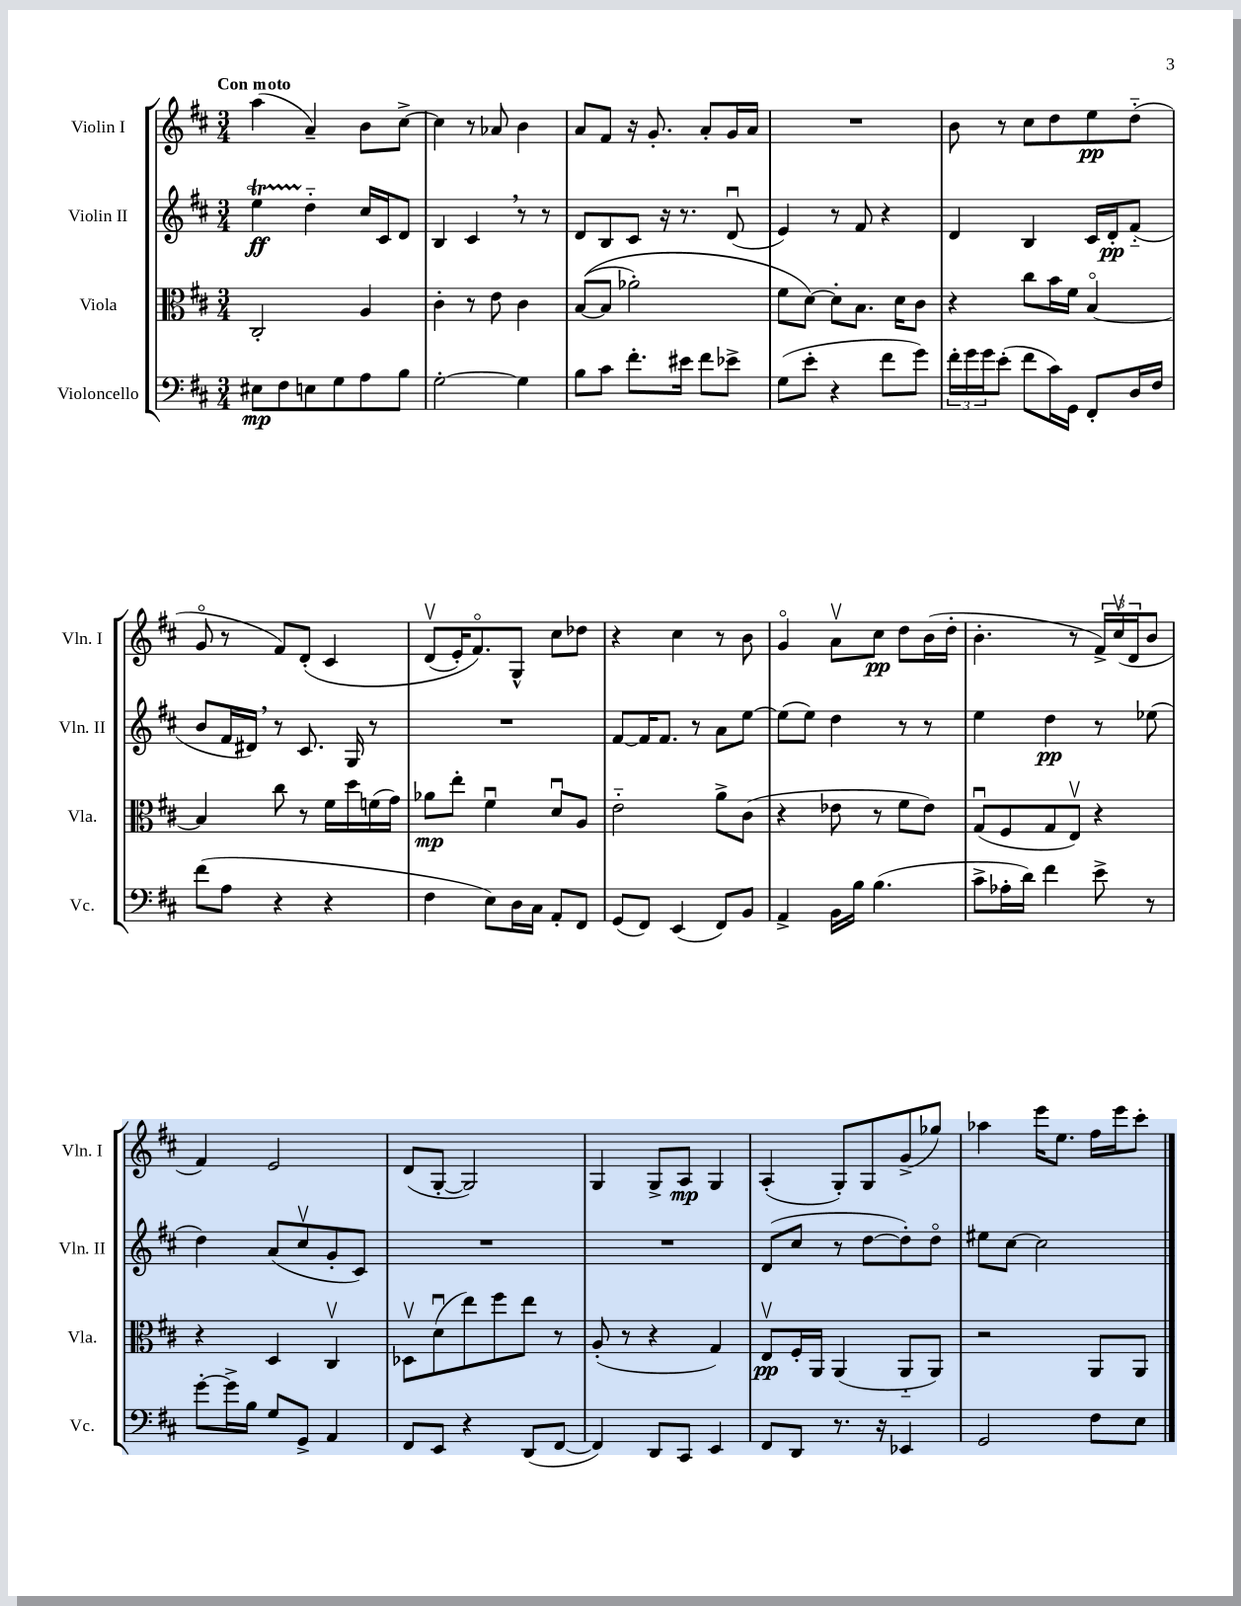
<<
\new StaffGroup <<
\new Staff = "s0" \with { instrumentName = "Violin I" shortInstrumentName = "Vln. I" } {
    \clef treble \key d \major \numericTimeSignature \time 3/4 \tempo "Con moto"
    a''4( a'4--) b'8 cis''8~-> |
    cis''4 r8 aes'8 b'4 |
    a'8 fis'8 r16 g'8.-. a'8-. g'16 a'16 |
    R2. |
    b'8 r8 cis''8 d''8 e''8\pp d''8-_( |
    g'8\flageolet r8 fis'8) d'8-.\( cis'4 |
    d'8\upbow( e'16-.) fis'8.\flageolet\) g8-^ cis''8 des''8 |
    r4 cis''4 r8 b'8 |
    g'4\flageolet a'8\upbow cis''8\pp d''8 b'16( d''16-. |
    b'4.-. r8 \tuplet 3/2 { fis'16->) cis''16\upbow( d'16 } b'8 |
    fis'4) e'2 |
    d'8( g8~-. g2) |
    g4 g8-> a8\mp g4 |
    a4-.( g8-.) g8 g'8->( ges''8) |
    aes''4 e'''16 e''8. fis''16 e'''16 cis'''8-. \bar "|." |
}
\new Staff = "s1" \with { instrumentName = "Violin II" shortInstrumentName = "Vln. II" } {
    \clef treble \key d \major \numericTimeSignature \time 3/4
    e''4\startTrillSpan\ff d''4-_\stopTrillSpan cis''16 cis'16 d'8 |
    b4 cis'4 \breathe r8 r8 |
    d'8 b8 cis'8 r16 r8. d'8\downbow( |
    e'4) r8 fis'8 r4 |
    d'4 b4 cis'16 d'16-.\pp fis'8-_( |
    b'8 fis'16 dis'16) \breathe r8 cis'8. g16 r8 |
    R2. |
    fis'8~ fis'16 fis'8. r8 a'8 e''8~ |
    e''8( e''8) d''4 r8 r8 |
    e''4 d''4\pp r8 ees''8( |
    d''4) a'8( cis''8\upbow g'8-. cis'8) |
    R2. |
    R2. |
    d'8( cis''8 r8 d''8~ d''8-.) d''8\flageolet |
    eis''8 cis''8~ cis''2 \bar "|." |
}
\new Staff = "s2" \with { instrumentName = "Viola" shortInstrumentName = "Vla." } {
    \clef alto \key d \major \numericTimeSignature \time 3/4
    cis2-. a4 |
    cis'4-. r8 e'8 cis'4 |
    b8~(\( b8 aes'2-.) |
    fis'8 d'8~\) d'8-. b8. d'16 cis'8 |
    r4 cis''8 b'16 fis'16 b4~\flageolet |
    b4 cis''8 r8 fis'16 d''16 f'16( g'16) |
    aes'8\mp e''8-. fis'4\downbow d'8\downbow a8 |
    e'2-_ a'8-> cis'8( |
    r4 ees'8 r8 fis'8 ees'8) |
    g8\downbow( fis8 g8 e8\upbow) r4 |
    r4 d4 cis4\upbow |
    des8\upbow d'8\downbow( e''8) fis''8 e''8 r8 |
    a8-.( r8 r4 g4) |
    e8\upbow\pp fis16-. a,16 a,4( a,8-_ a,8) |
    r2 a,8 a,8 \bar "|." |
}
\new Staff = "s3" \with { instrumentName = "Violoncello" shortInstrumentName = "Vc." } {
    \clef bass \key d \major \numericTimeSignature \time 3/4
    eis8\mp fis8 e8 g8 a8 b8 |
    g2~-. g4 |
    b8 cis'8 fis'8.-. eis'16 fis'8 ees'8-> |
    g8( e'8-. r4 fis'8 g'8) |
    \tuplet 3/2 { fis'16-. g'16 g'16 } e'8-.( fis'8 cis'16) g,16 fis,8-. d16 fis16 |
    fis'8( a8 r4 r4 |
    fis4 e8) d16 cis16 a,8-. fis,8 |
    g,8( fis,8) e,4( fis,8) b,8 |
    a,4-> b,16 b16 b4.( |
    cis'8-> aes16-. d'16) fis'4 e'8-> r8 |
    g'8~-. g'16-> b16 g8 g,8-> a,4 |
    fis,8 e,8 r4 d,8( fis,8~ |
    fis,4) d,8 cis,8 e,4 |
    fis,8 d,8 r8. r16 ees,4 |
    g,2 fis8 e8 \bar "|." |
}
>>
>>
\layout { \context { \Score \remove "Bar_number_engraver" } }
